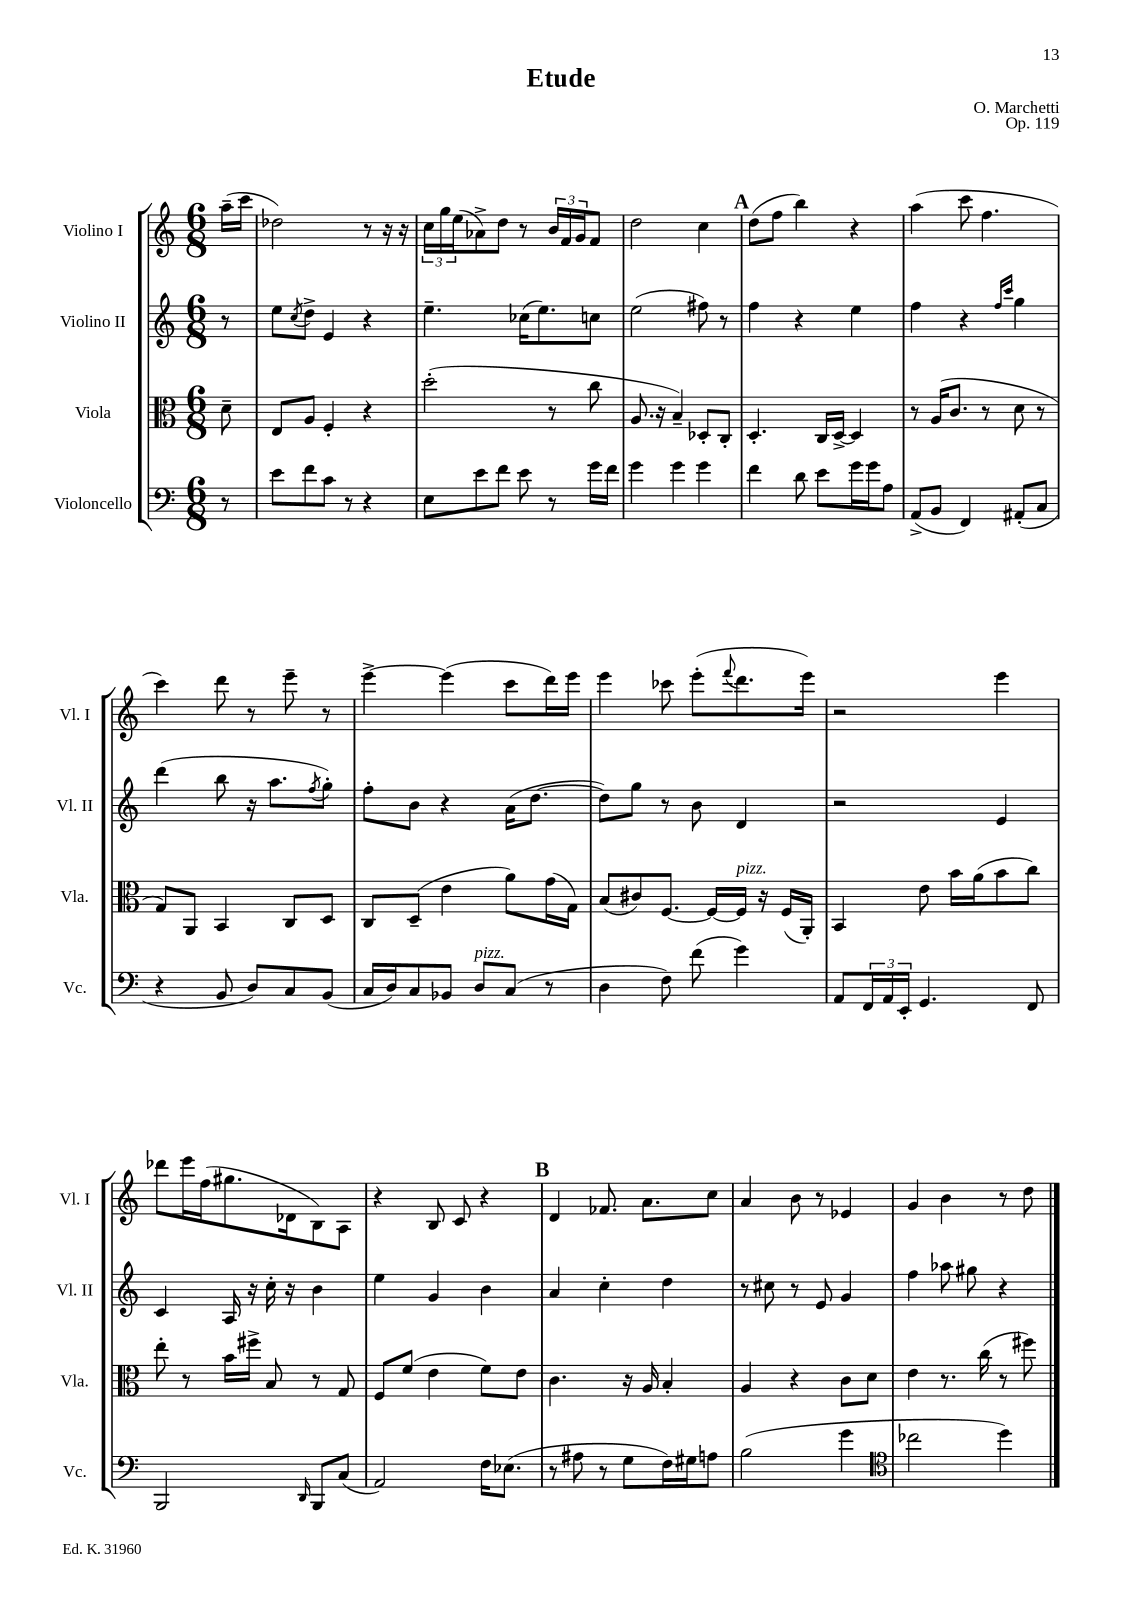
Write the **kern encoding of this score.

**kern	**kern	**kern	**kern
*part4	*part3	*part2	*part1
*staff4	*staff3	*staff2	*staff1
*I"Violoncello	*I"Viola	*I"Violino II	*I"Violino I
*I'Vc.	*I'Vla.	*I'Vl. II	*I'Vl. I
*clefF4	*clefC3	*clefG2	*clefG2
*k[]	*k[]	*k[]	*k[]
*M6/8	*M6/8	*M6/8	*M6/8
=	=	=	=
8r	8d~\	8r	(16aa~\LL
.	.	.	16ccc\JJ
=1	=1	=1	=1
8e\L	8E/L	8ee\L	2dd-X\)
.	.	8qcc/	.
8f\	8A/J	8dd^\J	.
8c\J	4F'/	4e/	.
8r	.	.	.
4r	4r	4r	8r
.	.	.	16r
.	.	.	16r
=2	=2	=2	=2
8E\L	(2dd'\	4.ee~\	24cc\LL
.	.	.	24gg\
.	.	.	(24ee\J
8e\	.	.	8a-X^\)
8f\J	.	.	8dd\J
8e\	.	(16cc-X\KL	8r
.	.	8.ee\)	.
8r	8r	.	24b/LL
.	.	.	24f/
.	.	.	24g/J
16g\LL	8cc\	8ccn\J	8f/J
16f\JJ	.	.	.
=3	=3	=3	=3
4g\	8.A/	(2ee\	2dd\
.	16r	.	.
4g\	4B~/)	.	.
4g\	8D-X'/L	8ff#X\)	4cc\
.	8C'/J	8r	.
!!LO:REH:place=s1:t=A
=4	=4	=4	=4
4f\	4.D'/	4ff\	(8dd\L
.	.	.	8ff\J
8d\	.	4r	4bb\)
8e\L	16C/LL	.	.
.	[16D^/JJ	.	.
16g\L	4D/]	4ee\	4r
16g\J	.	.	.
8A\J	.	.	.
=5	=5	=5	=5
(8AA^/L	8r	4ff\	(4aa\
8BB/J	(16A/KL	.	.
.	8.c/J	.	.
4FF/)	.	4r	8ccc\
.	8r	.	4.ff\
.	.	16qqff/LL	.
.	.	16qqccc/JJ	.
(8AA#X'/L	8d\	4gg\	.
8C/J	8r	.	.
!!LO:LB:g=z
=6	=6	=6	=6
4r	8G/L)	(4ddd\	4ccc\)
.	8AA/J	.	.
8BB/	4BB/	8bb\	8ddd\
8D/L)	.	16r	8r
.	.	8.aa\L	.
8C/	8C/L	.	8eee~\
.	.	8qff/	.
(8BB/J	8D/J	8gg'\J)	8r
=7	=7	=7	=7
16C/LL	8C/L	8ff'\L	[4eee^\
16D/J)	.	.	.
8C/	(8D~/J	8b\J	.
8BB-X/J	4e\	4r	(4eee\]
!LO:TX:a:i:t=pizz.	!	!	!
8D/L	.	.	.
(8C/J	8a\L)	(16a\KL	8ccc\L
.	.	[8.dd\J	.
8r	(16g\L	.	16ddd\L)
.	16G\JJ)	.	16eee\JJ
=8	=8	=8	=8
4D\	(8B/L	8dd\L])	4eee\
.	8c#X/)	8gg\J	.
8F\)	[8.F/J	8r	8ccc-X\
(8f\	.	8b\	(8eee'\L
.	16F/LL_	.	.
.	.	.	8qqfff/
!	!LO:TX:a:i:t=pizz.	!	!
4g\)	16F/JJ]	4d/	8.ddd\
.	16r	.	.
.	(16F/LL	.	.
.	16AA'/JJ)	.	16eee\Jk)
=9	=9	=9	=9
8AA/L	4BB/	2r	2r
24FF/L	.	.	.
24AA/	.	.	.
24EE'/JJ	.	.	.
4.GG/	8e\	.	.
.	16b\LL	.	.
.	(16a\J	.	.
.	8b\	4e/	4eee\
8FF/	8cc\J)	.	.
!!LO:LB:g=z
=10	=10	=10	=10
2BBB/	8ee'\	4c/	8ddd-X\L
.	8r	.	16eee\L
.	.	.	(16ff\J
.	16b\LL	16A/	8.gg#X\
.	16ff#X^\JJ	16r	.
.	8B/	16cc'\	.
.	.	16r	16d-X\k
16qqDD/	.	.	.
8BBB/L	8r	4b\	8B\)
(8C/J	8G/	.	8A\J
=11	=11	=11	=11
2AA/)	8F/L	4ee\	4r
.	(8f/J	.	.
.	4e\	4g/	8B/
.	.	.	8c/
16F\KL	8f\L)	4b\	4r
(8.E-X\J	.	.	.
.	8e\J	.	.
!!LO:REH:place=s1:t=B
=12	=12	=12	=12
8r	4.c\	4a/	4d/
8A#X\	.	.	.
8r	.	4cc'\	8.f-X/
8G\L	16r	.	.
.	16A/	.	8.a\L
16F\L)	4B'/	4dd\	.
16G#X\J	.	.	.
8An\J	.	.	8cc\J
=13	=13	=13	=13
(2B\	4A/	8r	4a/
.	.	8cc#X\	.
.	4r	8r	8b\
.	.	8e/	8r
4g\	8c\L	4g/	4e-X/
.	8d\J	.	.
=14	=14	=14	=14
*clefC4	*	*	*
2cc-X\	4e\	4ff\	4g/
.	8.r	8aa-X\	4b\
.	.	8gg#X\	.
.	(16cc\	.	.
4dd\)	8r	4r	8r
.	8ff#X\)	.	8dd\
==	==	==	==
*-	*-	*-	*-
